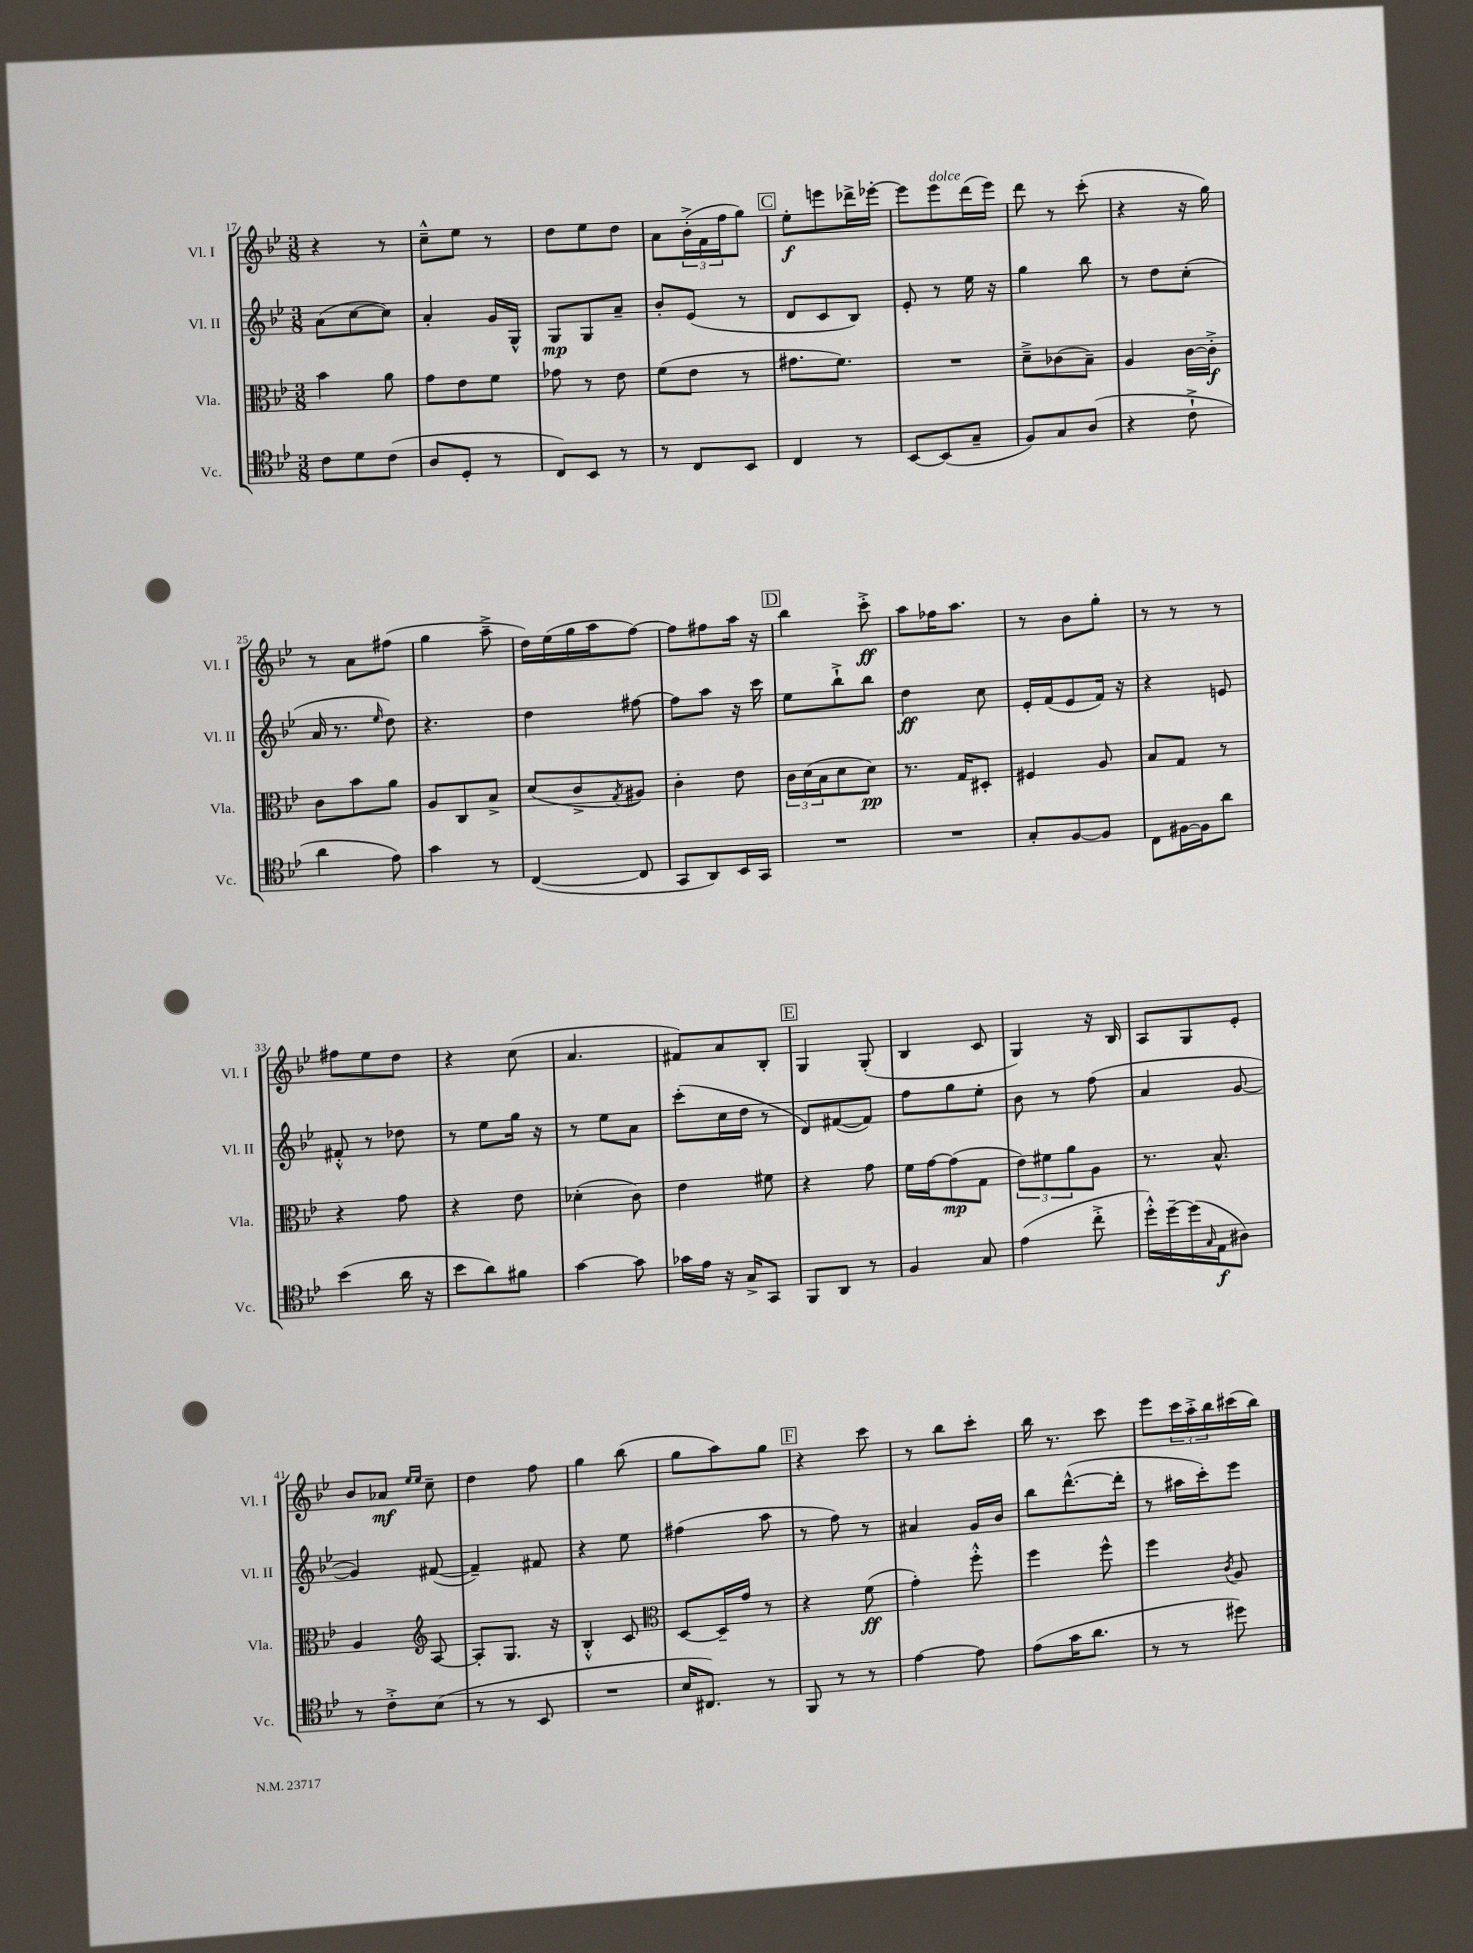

**kern	**kern	**kern	**kern
*staff4	*staff3	*staff2	*staff1
*clefC4	*clefC3	*clefG2	*clefG2
*k[b-e-]	*k[b-e-]	*k[b-e-]	*k[b-e-]
*M3/8	*M3/8	*M3/8	*M3/8
8c	4b-	(8a	4r
8d	.	[8cc	.
(8c	8a	8cc])	8r
=	=	=	=
8A	8g	4a'	8cc~^^
8D'	8e-	.	8ee-
8r	8f	16g	8r
.	.	16G^^	.
=	=	=	=
8C)	8g-	8G	8dd
8BB-	8r	8G	8ee-
8r	8e-	8a~	8dd
=	=	=	=
8r	(8f	8b-'	8a
8C	8e-	(8e-	(24b-'^
.	.	.	24f
.	.	.	24ff
8BB-	8r	8r	8gg)
=	=	=	=
4C	8.g#	8d	8ee-'
.	.	8c	8eee
.	8.f)	.	.
8r	.	8B-)	16ddd-^
.	.	.	[16eee-'
=	=	=	=
[8BB-	4.r	8e-'	8eee-]
(8BB-]	.	8r	8eee-
8G~	.	16ee-	(16ddd
.	.	16r	16eee-)
=	=	=	=
8F)	8d~^	4gg	8ddd
8G	(8c-	.	8r
(8A	8B-~)	8bb-	(8ccc'
=	=	=	=
4r	4A	8r	4r
.	.	8dd	.
8c`^	[16c	(8cc'	16r
.	16c'^]	.	16gg)
=	=	=	=
4a	8c	16a	8r
.	.	8.r	.
.	8b-	.	8a
.	.	16qqee-	.
8e-)	8a	8dd)	(8ff#
=	=	=	=
4g	8A	4.r	4gg
.	8C	.	.
8r	8B-^	.	8aa~^
=	=	=	=
([4C	(8d	4dd	16dd)
.	.	.	(16ee-
.	8c^	.	16gg
.	.	.	16aa
.	8qG	.	.
8C]	8A#)	[8ff#	[8ff)
=	=	=	=
8GG	4c'	8ff#]	8ff]
8AA)	.	8aa	8ff#
16BB-	8e-	16r	16aa
16GG	.	16ccc	16r
=	=	=	=
4.r	24c	8ee-	4bb-
.	(24d	.	.
.	24B-	.	.
.	8d	8bb-`^	.
.	8d)	8bb-	8ccc'^
=	=	=	=
4.r	8.r	4dd	8aa
.	.	.	16ff-
.	16G	.	8.aa
.	8D#'	8cc	.
=	=	=	=
8G'	4F#	16e-'	8r
.	.	(16f	.
[8F	.	8e-	8b-
8F]	8A	16f)	8gg'
.	.	16r	.
=	=	=	=
8C	8B-	4r	8r
[16F#	8G	.	8r
16F#]	.	.	.
8a	8r	8e	8r
=	=	=	=
(4b-	4r	8f#'^^	8ff#
.	.	8r	8ee-
16a	8g	8dd-	8dd
16r	.	.	.
=	=	=	=
8b-	4r	8r	4r
8a)	.	8ee-	.
8f#	8e-	16gg	(8cc
.	.	16r	.
=	=	=	=
[4g	(4d-'	8r	4.a
.	.	8ee-	.
8g]	8c)	8a	.
=	=	=	=
16g-	4e-	(8ccc'	8f#)
16e-	.	.	.
16r	.	16cc	8a
16G^	.	16dd	.
8GG	8f#	8r	8B-'
=	=	=	=
8FF	4r	8d)	4G
8AA	.	([8f#	.
8r	8g	8f#])	(8G'
=	=	=	=
4F	16f	8ff	4B-
.	[16g	.	.
.	(8g]	8gg	.
8G	8G	8ee-'	8c
=	=	=	=
(4e-	12e-)	8b-	4G)
.	12f#	.	.
.	.	8r	.
.	12a	.	.
8cc'^	8A	(8ff	16r
.	.	.	16B-
=	=	=	=
16dd'^^)	8.r	4a	8A
[16dd~	.	.	.
(16dd]	.	.	8G
16qqG	.	.	.
16E-	8.B-^^	.	.
8A#)	.	[8g	8e-'
=	=	=	=
8r	4A	4g])	8b-
8c'^	.	.	8a-
*	*clefG2	*	*
.	.	.	16qqee-
.	.	.	16qqee-
(8B-	[8A	([8f#	8cc~
=	=	=	=
8r	8A']	4f#~])	4dd
8r	8.G	.	.
8BB-	.	8f#	8ff
.	16r	.	.
=	=	=	=
4.r	4B-'^^	4r	4gg
.	8c	8ee-	(8bb-
=	=	=	=
*	*clefC3	*	*
16B-	[8D	(4ff#	8gg
8.C#)	.	.	.
.	16D~]	.	8aa)
.	16g	.	.
8r	8r	8aa	8gg
=	=	=	=
8FF	4r	8r	4r
8r	.	8ff)	.
8r	(8f	8r	8ccc
=	=	=	=
[4e-	4g')	4a#	8r
.	.	.	8bb-
8e-]	8ff'^^	16g	8ccc'
.	.	16b-	.
=	=	=	=
(8e-	4ff	8bb-	16bb-
.	.	.	8.r
16g	.	([8.ddd^^	.
8.a	.	.	.
.	8ff^^	.	8ccc
.	.	16ddd']	.
=	=	=	=
8r	4ff	8r	8eee-
8r	.	16aa#	24ccc
.	.	.	24aa'^
.	.	16ccc')	.
.	.	.	24bb-
.	8qc	.	.
8dd#)	8A	8eee-	(16ccc#
.	.	.	16bb-)
==	==	==	==
*-	*-	*-	*-
